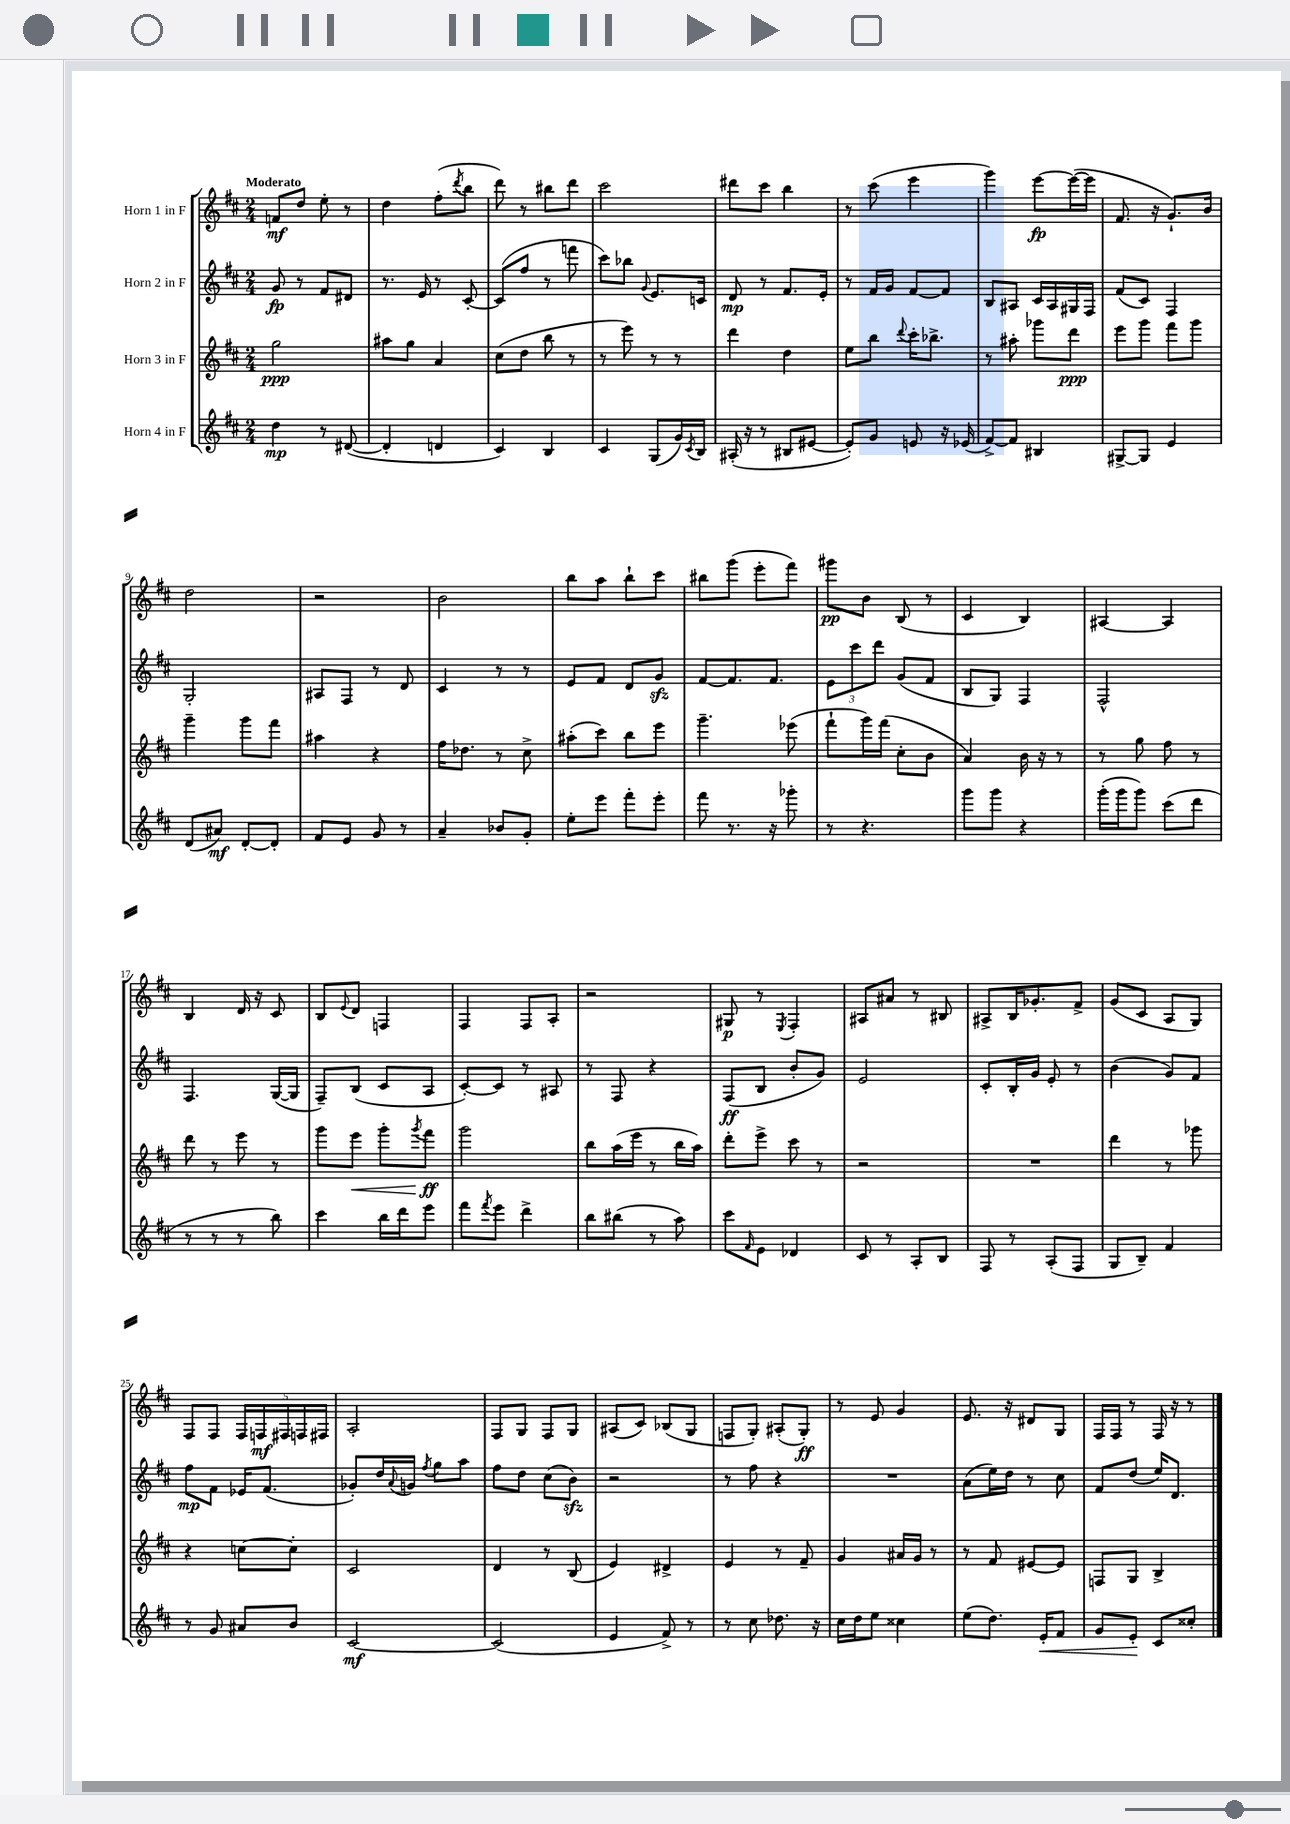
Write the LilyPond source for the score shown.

<<
\new StaffGroup <<
\new Staff = "s0" \with { instrumentName = "Horn 1 in F" } {
    \clef treble \key d \major \numericTimeSignature \time 2/4 \tempo "Moderato"
    f'8\mf d''8 e''8-. r8 |
    d''4 fis''8-.( \acciaccatura { d'''8 } b''8 |
    d'''8) r8 bis''8 d'''8 |
    cis'''2 |
    dis'''8 cis'''8 b''4 |
    r8 cis'''8( e'''4 |
    g'''4) e'''8~\fp e'''16~( e'''16 |
    fis'8. r16 g'8.-!) b'16 |
    d''2 |
    r2 |
    b'2 |
    b''8 a''8 b''8-! cis'''8 |
    bis''8 g'''8( e'''8-. fis'''8) |
    gis'''8\pp b'8 b8( r8 |
    cis'4 b4) |
    ais4~ ais4 |
    b4 d'16 r16 cis'8 |
    b8 \appoggiatura { e'8 } d'8 f4 |
    fis4 fis8 a8-. |
    r2 |
    gis8\p r8 \acciaccatura { e8 } fis4-. |
    ais8 ais'8 r8 bis8 |
    ais8-> b16 ges'8.-. fis'8-> |
    g'8( cis'8 a8 g8) |
    fis8 fis8 \tuplet 5/4 { fis16 f16\mf fis16 f16 fis16 } |
    a2-. |
    fis8 g8 fis8 g8 |
    ais8( cis'8) bes8( g8 |
    f8 g8-.) ais8-.( g8-.\ff) |
    r8 e'8 g'4 |
    e'8. r16 dis'8 g8 |
    fis16 fis16 r8 fis16 r16 r8 \bar "|." |
}
\new Staff = "s1" \with { instrumentName = "Horn 2 in F" } {
    \clef treble \key d \major \numericTimeSignature \time 2/4
    g'8\fp r8 fis'8 dis'8 |
    r8. e'16 r8 cis'8~-. |
    cis'8( fis''8 r8 f'''8 |
    cis'''8) bes''8 \appoggiatura { g'8 } e'8. c'16 |
    d'8\mp r8 fis'8. e'16-. |
    r8 fis'16 g'16 fis'8~ fis'8 |
    b8 ais8 cis'16 ais16 gis16 fis16 |
    fis'8( cis'8) fis4 |
    g2-. |
    ais8 fis8 r8 d'8 |
    cis'4 r8 r8 |
    e'8 fis'8 d'8 g'8\sfz |
    fis'8~ fis'8. fis'8. |
    \tuplet 3/2 { e'8 cis'''8 d'''8 } g'8( fis'8 |
    b8 g8) fis4 |
    fis2-^ |
    fis4. g16~( g16 |
    fis8--) b8( cis'8 a8 |
    cis'8~-.) cis'8 r8 ais8 |
    r8 fis8 r4 |
    fis8\ff( b8 b'8-. g'8) |
    e'2 |
    cis'8-. b16-. g'16 e'8-. r8 |
    b'4( g'8) fis'8 |
    fis''8\mp fis'8 ees'16 fis'8.( |
    ges'8-.) d''16 \appoggiatura { a'8 } g'16 \acciaccatura { fis''8 } g''8 a''8 |
    fis''8 d''8 cis''8( b'8\sfz) |
    r2 |
    r8 fis''8 r4 |
    R2 |
    a'8( e''16) d''16 r8 cis''8 |
    fis'8 d''8( e''16) d'8. \bar "|." |
}
\new Staff = "s2" \with { instrumentName = "Horn 3 in F" } {
    \clef treble \key d \major \numericTimeSignature \time 2/4
    g''2\ppp |
    ais''8 g''8 a'4 |
    cis''8( d''8 b''8 r8 |
    r8 e'''8) r8 r8 |
    d'''4 d''4 |
    e''8 b''8 \appoggiatura { d'''8 } cis'''16-. bes''8.-> |
    r8 ais''8-. ges'''8 d'''8\ppp |
    e'''8 g'''8 fis'''8 g'''8 |
    g'''4-- g'''8 fis'''8 |
    ais''4 r4 |
    fis''16 des''8. r8 cis''8-> |
    ais''8-.( cis'''8) b''8 e'''8 |
    g'''4.-- ees'''8( |
    fis'''8-! g'''16) fis'''16( cis''8-. b'8 |
    a'4) b'16 r16 r8 |
    r8 g''8 fis''8 r8 |
    d'''8 r8 e'''8 r8 |
    g'''8 e'''8\< g'''8-. \acciaccatura { g'''8 } fis'''8\ff\! |
    g'''2 |
    b''8 a''16( e'''16 r8 b''16 a''16) |
    d'''8-. e'''8-> cis'''8 r8 |
    r2 |
    R2 |
    d'''4 r8 ges'''8 |
    r4 c''8~ c''8-. |
    cis'2 |
    d'4 r8 b8( |
    e'4) dis'4-> |
    e'4 r8 fis'8-- |
    g'4 ais'16 g'16 r8 |
    r8 fis'8 eis'8~ eis'8 |
    f8 g8 b4-> \bar "|." |
}
\new Staff = "s3" \with { instrumentName = "Horn 4 in F" } {
    \clef treble \key d \major \numericTimeSignature \time 2/4
    d''4\mp r8 dis'8~( |
    dis'4-. d'4 |
    cis'4) b4 |
    cis'4 g8( g'16) \acciaccatura { cis'8 } b16 |
    ais16-.( r16 r8 bis8 eis'8~ |
    eis'8-.) g'8 e'8 r16 ees'16( |
    fis'8~->) fis'8 bis4 |
    gis8~-> gis8 e'4 |
    d'8( ais'8\mf) d'8~-. d'8-. |
    fis'8 e'8 g'8 r8 |
    a'4-- bes'8 g'8-. |
    e''8-. e'''8 fis'''8-. e'''8-. |
    fis'''8 r8. r16 ges'''8-. |
    r8 r4. |
    g'''8 g'''8 r4 |
    g'''16-.( g'''16 g'''8) cis'''8( d'''8 |
    r8 r8 r8 b''8) |
    cis'''4 b''16 d'''16 e'''8 |
    fis'''8 \acciaccatura { fis'''8 } e'''8 d'''4-> |
    b''8 bis''8( r8 a''8) |
    cis'''8 \grace { fis'16 } e'8 des'4 |
    cis'8 r8 a8-. b8 |
    fis8 r8 a8-.( fis8 |
    g8 b8--) fis'4 |
    r8 g'8 ais'8 b'8 |
    cis'2~\mf |
    cis'2( |
    e'4 fis'8->) r8 |
    r8 cis''8 des''8. r16 |
    cis''16 d''16 e''8 cisis''4 |
    e''8( d''8.) e'16-.\< fis'8 |
    g'8 e'8-.\! cis'8 cisis''8-. \bar "|." |
}
>>
>>
